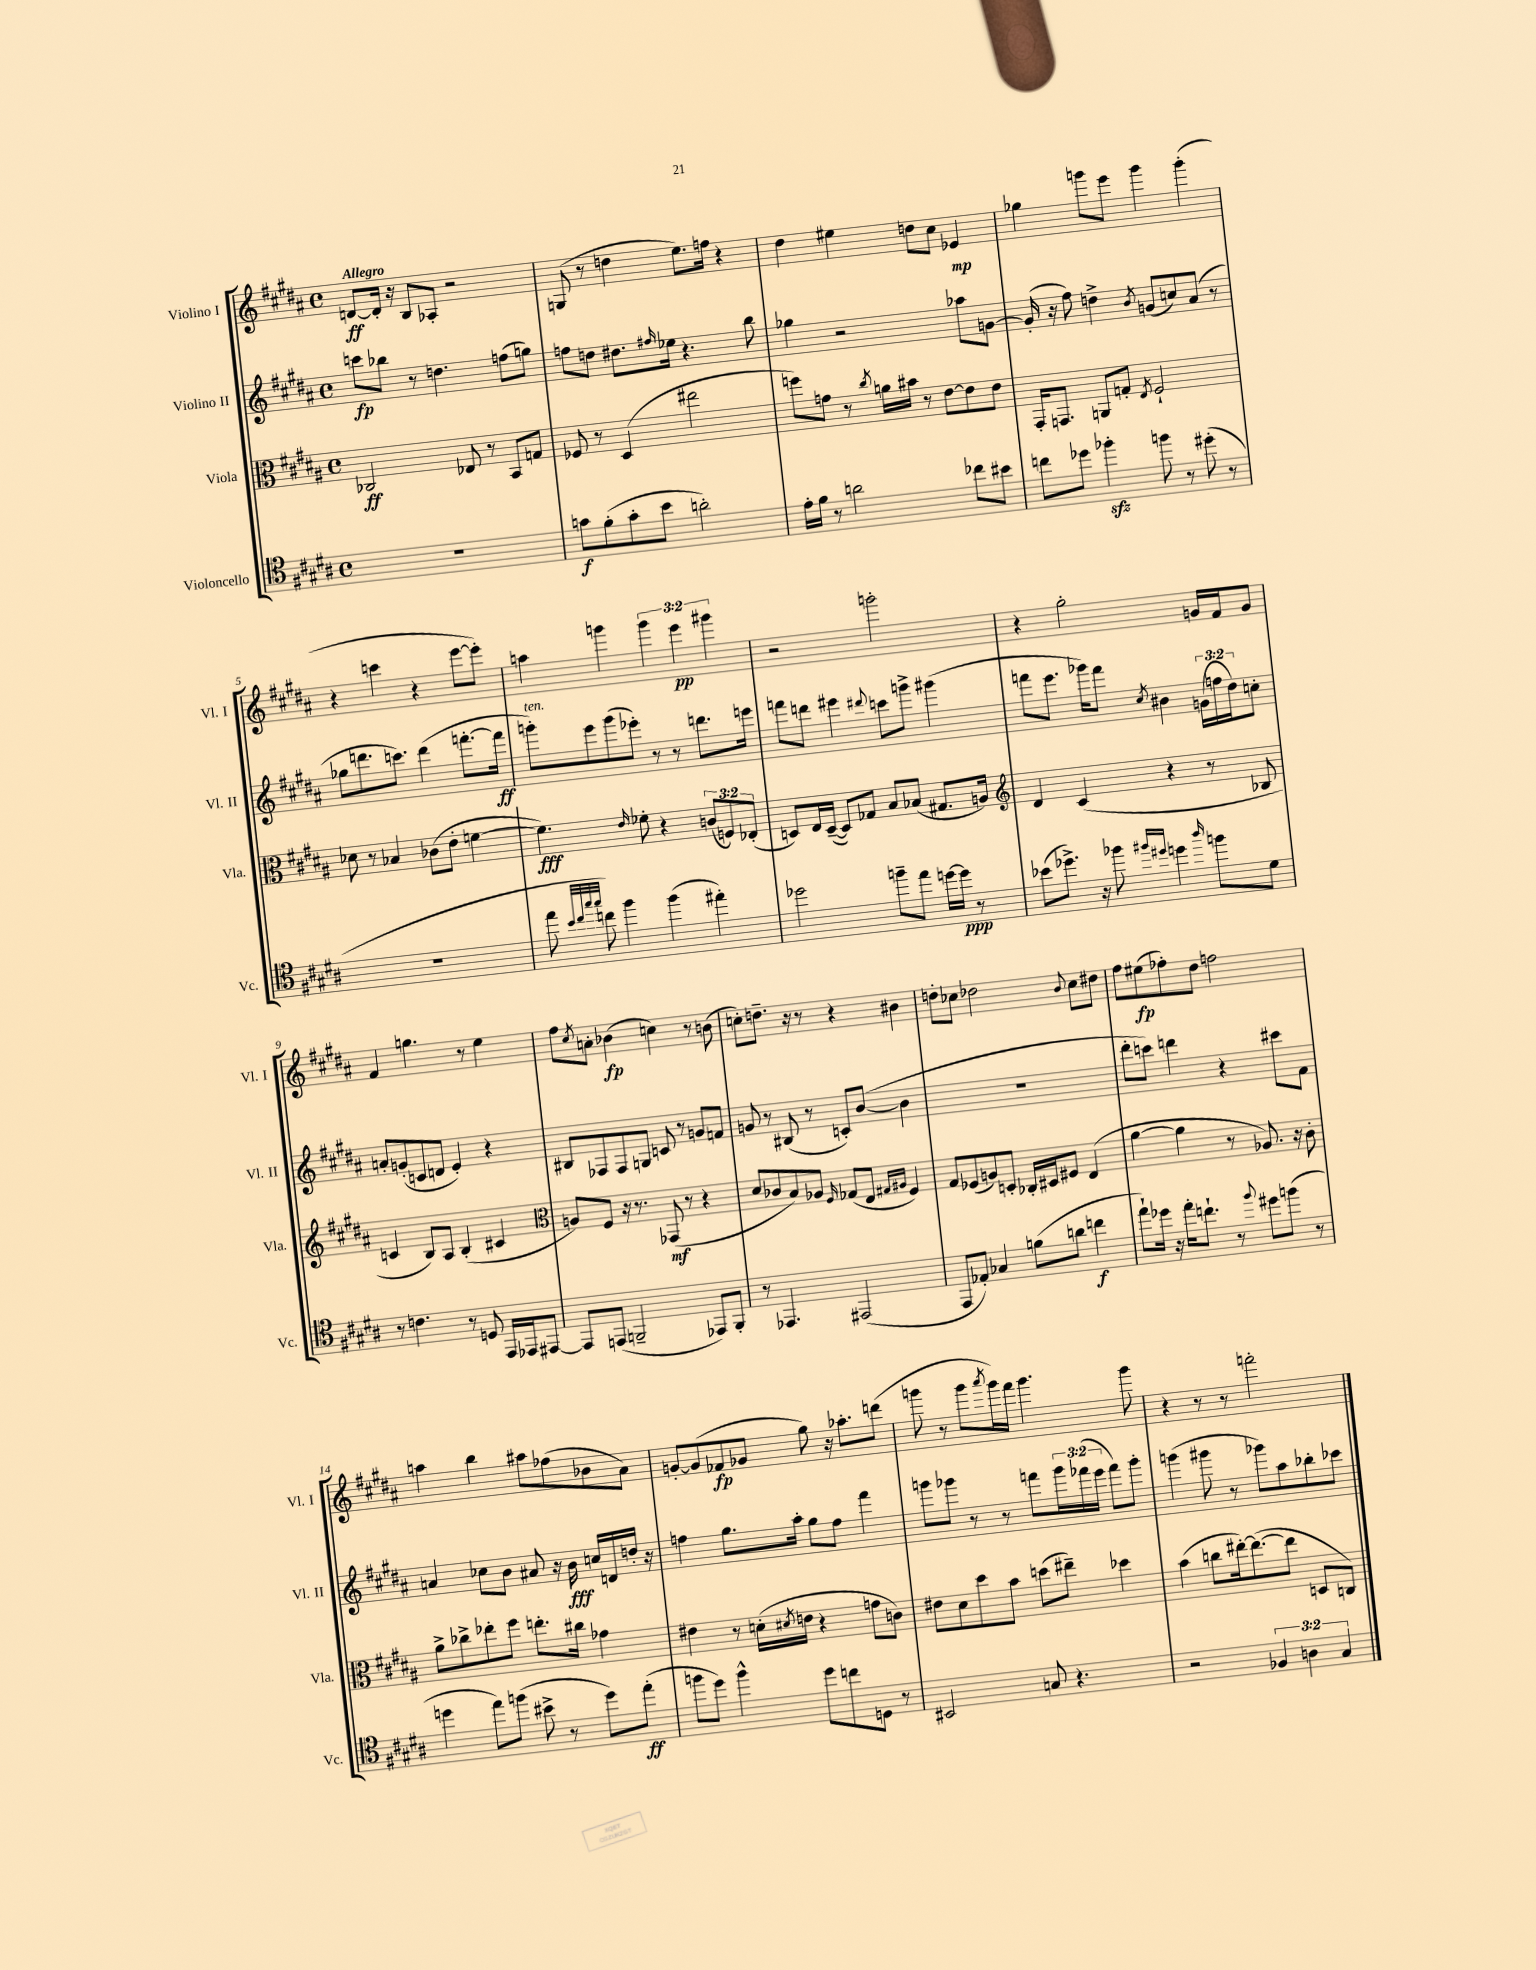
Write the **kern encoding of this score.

**kern	**kern	**kern	**kern
*staff4	*staff3	*staff2	*staff1
*clefC4	*clefC3	*clefG2	*clefG2
*k[f#c#g#d#a#]	*k[f#c#g#d#a#]	*k[f#c#g#d#a#]	*k[f#c#g#d#a#]
*M4/4	*M4/4	*M4/4	*M4/4
*met(c)	*met(c)	*met(c)	*met(c)
1r	2C-	8ccc	[8d
.	.	8bb-	16d']
.	.	.	16r
.	.	8r	8B
.	.	4.dd	8A-'
.	8E-	.	2r
.	8r	.	.
.	8BB	(8ff	.
.	8G	8gg)	.
=	=	=	=
8g	8F-	8ff	(8G
(8f#'	8r	8dd	8r
8g'	(4D#	8.dd#	4dd
8b	.	.	.
.	.	16qqff#	.
.	.	16ee-	.
2a')	2ee#	4.r	8.ee)
.	.	.	16ff
.	.	.	4r
.	.	8bb	.
=	=	=	=
16e'	8ff)	4gg-	4dd#
16f#	.	.	.
8r	8g	.	.
2a	8r	2r	4ee#
.	8qcc#	.	.
.	16a	.	.
.	16b#	.	.
.	8r	.	8dd
.	[8e	.	8cc#
8cc-	8e]	8aa-	4e-
8b#	8e	[8g	.
=	=	=	=
8cc	16GG#'	(16g']	4gg-
.	8.GG	16r	.
8dd-	.	8ff#)	.
4ff-'	8AA	4dd^	8ggg
.	8G'	.	8eee
.	8qE	8qb	.
8ff	2F#`	(8g	4ggg
8r	.	8cc)	.
(8dd#'	.	(8a#	(4ggg'
8r	.	8r	.
=	=	=	=
1r	8d-	8gg-	4r
.	8r	8.ddd	.
.	4B-	.	4ccc
.	.	8.ccc)	.
.	(8c-	(4ddd	4r
.	8e'	.	.
.	[4f	[8.fff'	[8eee
.	.	.	8eee'])
.	.	16fff]	.
=	=	=	=
8ee	4.f])	8ggg')	4aa
32qqb	.	.	.
32qqcc#	.	.	.
32qqgg#	.	.	.
32qqgg#	.	.	.
8cc)	.	8eee	.
4ff#	.	(8ggg	4ggg
.	16qqe	.	.
.	8f-'	8eee-')	.
(4ff#	4r	8r	6ggg
.	.	8r	.
.	.	.	6eee
4ee#')	(12c	8.ddd	.
.	12F)	.	6ggg#
.	(12E-'	.	.
.	.	16eee	.
=	=	=	=
2dd-	8D)	8fff	2r
.	16E	8ddd	.
.	([16D~	.	.
.	8D])	4eee#	.
.	8G-	.	.
.	.	8qqddd#	.
8ff~	8B	8ccc	2ggg'
8ee	(8B-	8ggg^	.
[16dd	8.G#	(4ggg#	.
16dd]	.	.	.
8r	.	.	.
.	16A)	.	.
=	=	=	=
*	*clefG2	*	*
(8b-	4d#	8fff	4r
8.dd-^)	.	8.eee	.
.	(4c#	.	2gg#'
16r	.	16ggg-)	.
8ff-	.	8fff	.
16qqff#	.	.	.
16qqdd#	.	8qcc#	.
4dd	4r	4b#	.
16qqaa#	.	.	.
8ff	8r	(24g	16g
.	.	24ff	.
.	.	.	16f#
.	.	24dd#)	.
8d#	8B-	8cc'	8g
=	=	=	=
8r	4c	8a'	4f#
4.c	.	(8g'	.
.	8B)	8c	4.gg
.	8A#	8d	.
8r	(4B'	4e')	.
8D	.	.	8r
16EE	4c#	4r	4ee
16EE-	.	.	.
[8EE#	.	.	.
=	=	=	=
*	*clefC3	*	*
8EE#]	8A)	8B#	8ff#
.	.	.	8qcc#
(8EE	8F#	8F-	8a'
2FF~	16r	8F-	(4b-
.	8.r	.	.
.	.	8G	.
.	(8GG-	8c	4cc)
.	8r	8r	.
8EE-)	4r	8g	8r
8FF'	.	8f	(8b
=	=	=	=
8r	8d#	8g	8cc')
4.EE-	8c-	8r	8.dd~
.	8B)	(8B#	.
.	.	.	16r
.	8A-	8r	8r
.	16qqF#	.	.
(2EE#	(8G-	8c')	4r
.	8E	([8b	.
.	16qqG#	.	.
.	16qqA#	.	.
.	4F#)	4b]	4b#
=	=	=	=
8EE	8G#	1r	8dd'
8E-')	(8F-	.	8cc-
4G-	8A)	.	2dd-
.	8D'	.	.
(8f	16C-'	.	.
.	16D#	.	.
8a	8F#	.	.
.	.	.	8qqb
4cc	(4E	.	8cc-
.	.	.	8dd#
=	=	=	=
8ee`)	[4a#	8ddd#'	8ff#
16dd-	.	8ccc)	(8ee#
16r	.	.	.
16ee'	4a#]	4ddd	8ff-')
8.cc`	.	.	.
.	.	.	8dd#
8r	8r	4r	2ff
8qqff#	.	.	.
8dd#	8.A-)	.	.
(8ff	.	8ccc#	.
.	16r	.	.
8r	8c#'	8f#	.
=	=	=	=
4dd	8a#^	4a	4aa
.	8cc-^	.	.
8ee)	8ee-'	8cc-	4bb
(8ff	8ff#	8b	.
8b#^	8.ee'	8a#	8aa#
8r	.	16r	(8ff-
.	16cc#	16b	.
8dd)	4g-	16cc	8b-
.	.	16d	.
(8ee'	.	16dd'	8a#)
.	.	16r	.
=	=	=	=
8ff	4e#	4ff	[8g'
8dd#)	.	.	(8g]
4ff^^	8r	8.gg#	8f-
.	(16d'	.	8g-
.	8qd#	.	.
.	16e	16aa#'	.
8dd#	4r	8gg#	8gg#)
8cc	.	8ff	16r
.	.	.	8.aa-'
8D	8g	4fff#	.
8r	8c)	.	(8ddd
=	=	=	=
2BB#	8e#	8ggg	8ggg
.	8d#	8ggg-	8r
.	8dd#	8r	8ggg
.	.	.	8qaaa#
.	8b	8r	16ggg)
.	.	.	16fff#
8G	(8dd	8fff	4.ggg
4.r	8ee#~)	24ggg-	.
.	.	(24fff-	.
.	.	24eee	.
.	4dd-	8fff-)	.
.	.	8ggg-'	8ggg
=	=	=	=
2r	(4b	(4ggg	4r
.	8cc	8ggg#	8r
.	[16ee#')	8r	8r
.	(8.ee#_	.	.
6F-	.	8ggg-)	2fff'
.	8ee#]	8aa#	.
6A	.	.	.
.	8D	8bb-'	.
6G#	.	.	.
.	8C)	8ccc-	.
==	==	==	==
*-	*-	*-	*-
